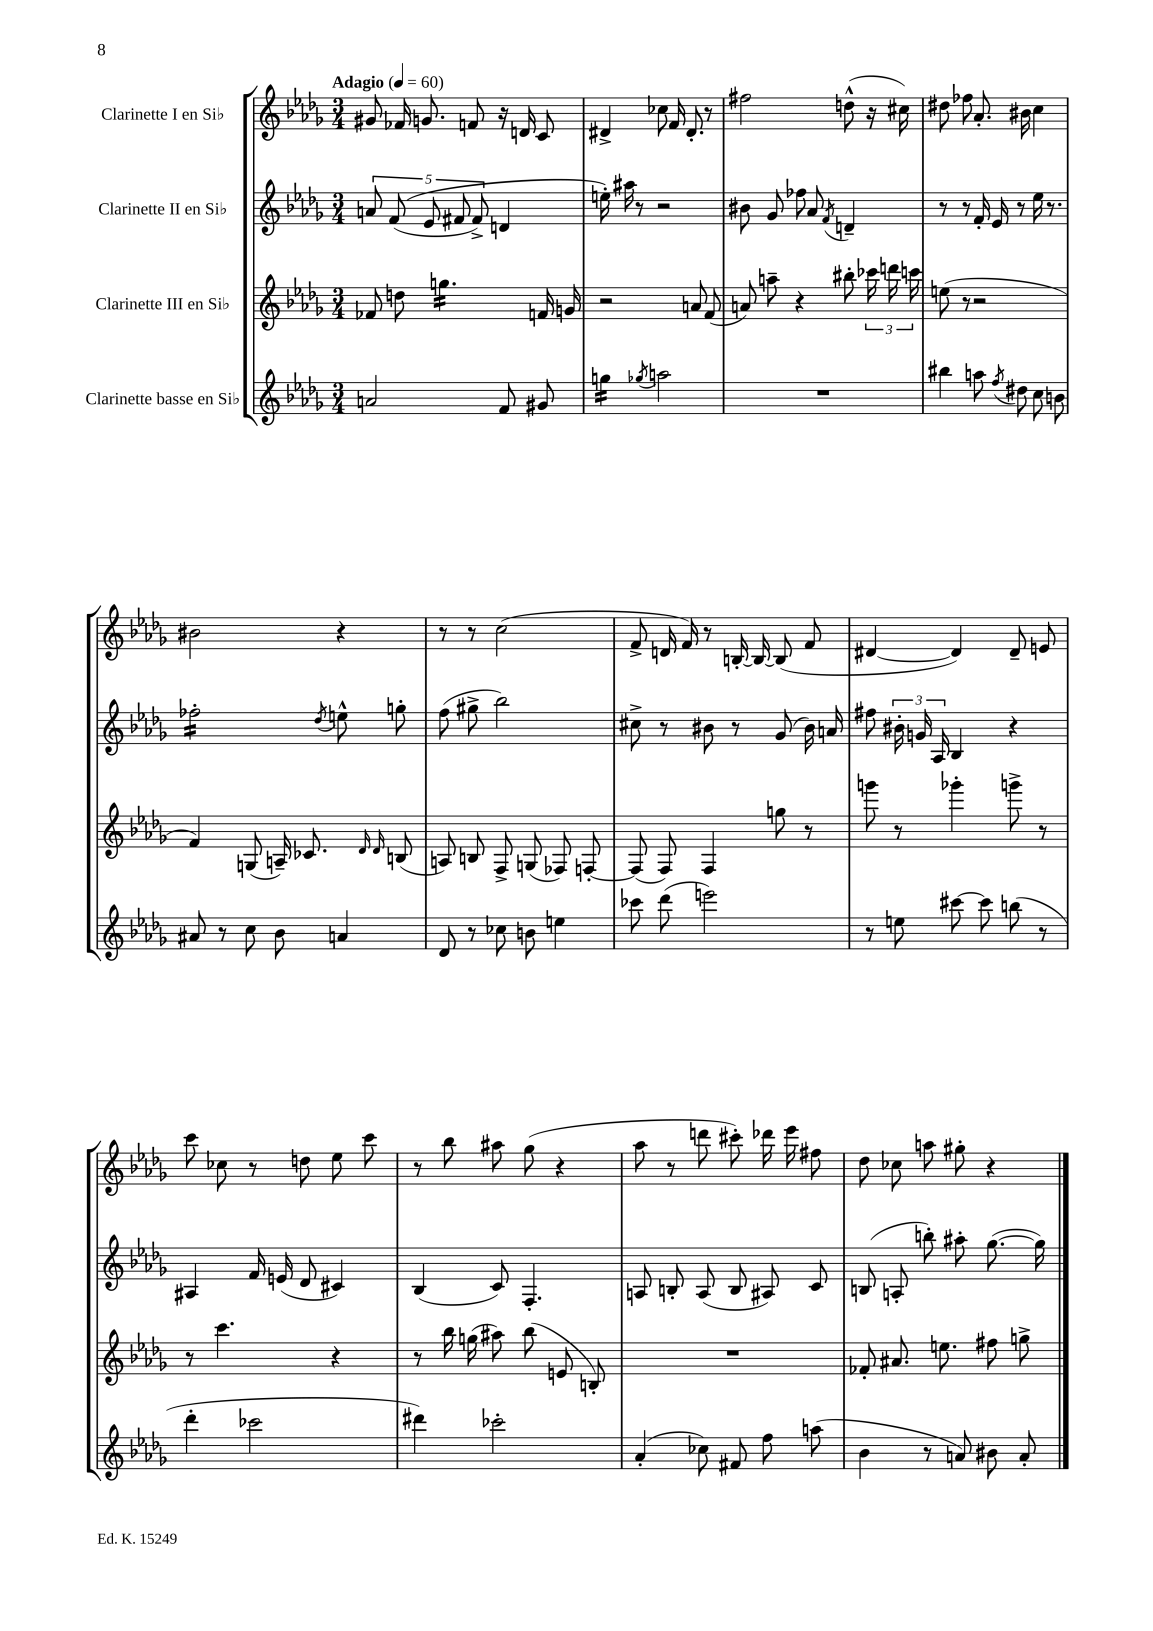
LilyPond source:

<<
\new StaffGroup <<
\new Staff = "s0" \with { instrumentName = "Clarinette I en Sib" } {
    \clef treble \key des \major \numericTimeSignature \time 3/4 \tempo "Adagio" 4 = 60
    \autoBeamOff gis'8 fes'16 g'8. f'8 r16 d'16 c'8 |
    dis'4-> ces''8 f'16 dis'8.-. r8 |
    fis''2 d''8-^( r16 cis''16) |
    dis''8 fes''8 aes'8.-. bis'16 c''4 |
    bis'2 r4 |
    r8 r8 c''2( |
    f'8-> d'16 f'16) r8 b16~-. b16~ b8( f'8 |
    dis'4~ dis'4) dis'8-- e'8 |
    c'''8 ces''8 r8 d''8 ees''8 c'''8 |
    r8 bes''8 ais''8 ges''8( r4 |
    aes''8 r8 d'''8 cis'''8-.) des'''16 ees'''16 fis''8 |
    des''8 ces''8 a''8 gis''8-. r4 \bar "|." |
}
\new Staff = "s1" \with { instrumentName = "Clarinette II en Sib" } {
    \clef treble \key des \major \numericTimeSignature \time 3/4
    \autoBeamOff \tuplet 5/4 { a'8 f'8(\( ees'8 fis'8 fis'8->) } d'4 |
    e''16-.\) ais''16 r8 r2 |
    bis'8 ges'8 fes''8 aes'8 \acciaccatura { f'8 } d'4-- |
    r8 r8 f'16-. ees'16 r8 ees''16 r8. |
    fes''2:16-. \acciaccatura { des''8 } e''8-^ g''8-. |
    f''8( gis''8-> bes''2) |
    cis''8-> r8 bis'8 r8 ges'8( bis'16) a'16 |
    fis''8 \tuplet 3/2 { bis'16-. g'16 aes16 } bes4 r4 |
    ais4 f'16 e'16( des'8 cis'4) |
    bes4( c'8) f4.-. |
    a8 b8-. a8( b8 ais8) c'8 |
    b8( a8-. b''8-.) ais''8-. ges''8.~( ges''16) \bar "|." |
}
\new Staff = "s2" \with { instrumentName = "Clarinette III en Sib" } {
    \clef treble \key des \major \numericTimeSignature \time 3/4
    \autoBeamOff fes'8 d''8 g''4.:16 f'16 g'16 |
    r2 a'8 f'8( |
    a'8) a''8-- r4 bis''8-. \tuplet 3/2 { ces'''16 d'''16 c'''16 } |
    e''8( r8 r2 |
    f'4) g8( a16--) ces'8. \grace { des'16 des'16 } b8( |
    a8) b8 f8-> g8( fes8) f8~-. |
    f8( f8) f4 g''8 r8 |
    g'''8 r8 ges'''4-. g'''8-> r8 |
    r8 c'''4. r4 |
    r8 bes''16 g''16( ais''8) bes''8( e'8 b8-.) |
    R2. |
    fes'8-. ais'8. e''8. fis''8 g''8-> \bar "|." |
}
\new Staff = "s3" \with { instrumentName = "Clarinette basse en Sib" } {
    \clef treble \key des \major \numericTimeSignature \time 3/4
    \autoBeamOff a'2 f'8 gis'8 |
    g''4:16 \acciaccatura { ges''8 } a''2 |
    R2. |
    bis''4 a''8 \acciaccatura { f''8 } dis''8 c''8 b'8 |
    ais'8 r8 c''8 bes'8 a'4 |
    des'8 r8 ces''8 b'8 e''4 |
    ces'''8 des'''8( e'''2) |
    r8 e''8 cis'''8~ cis'''8 b''8( r8 |
    des'''4-. ces'''2 |
    dis'''4) ces'''2-. |
    aes'4-.( ces''8) fis'8 f''8 a''8( |
    bes'4 r8 a'8) bis'8 a'8-. \bar "|." |
}
>>
>>
\layout { \context { \Score \remove "Bar_number_engraver" } }
